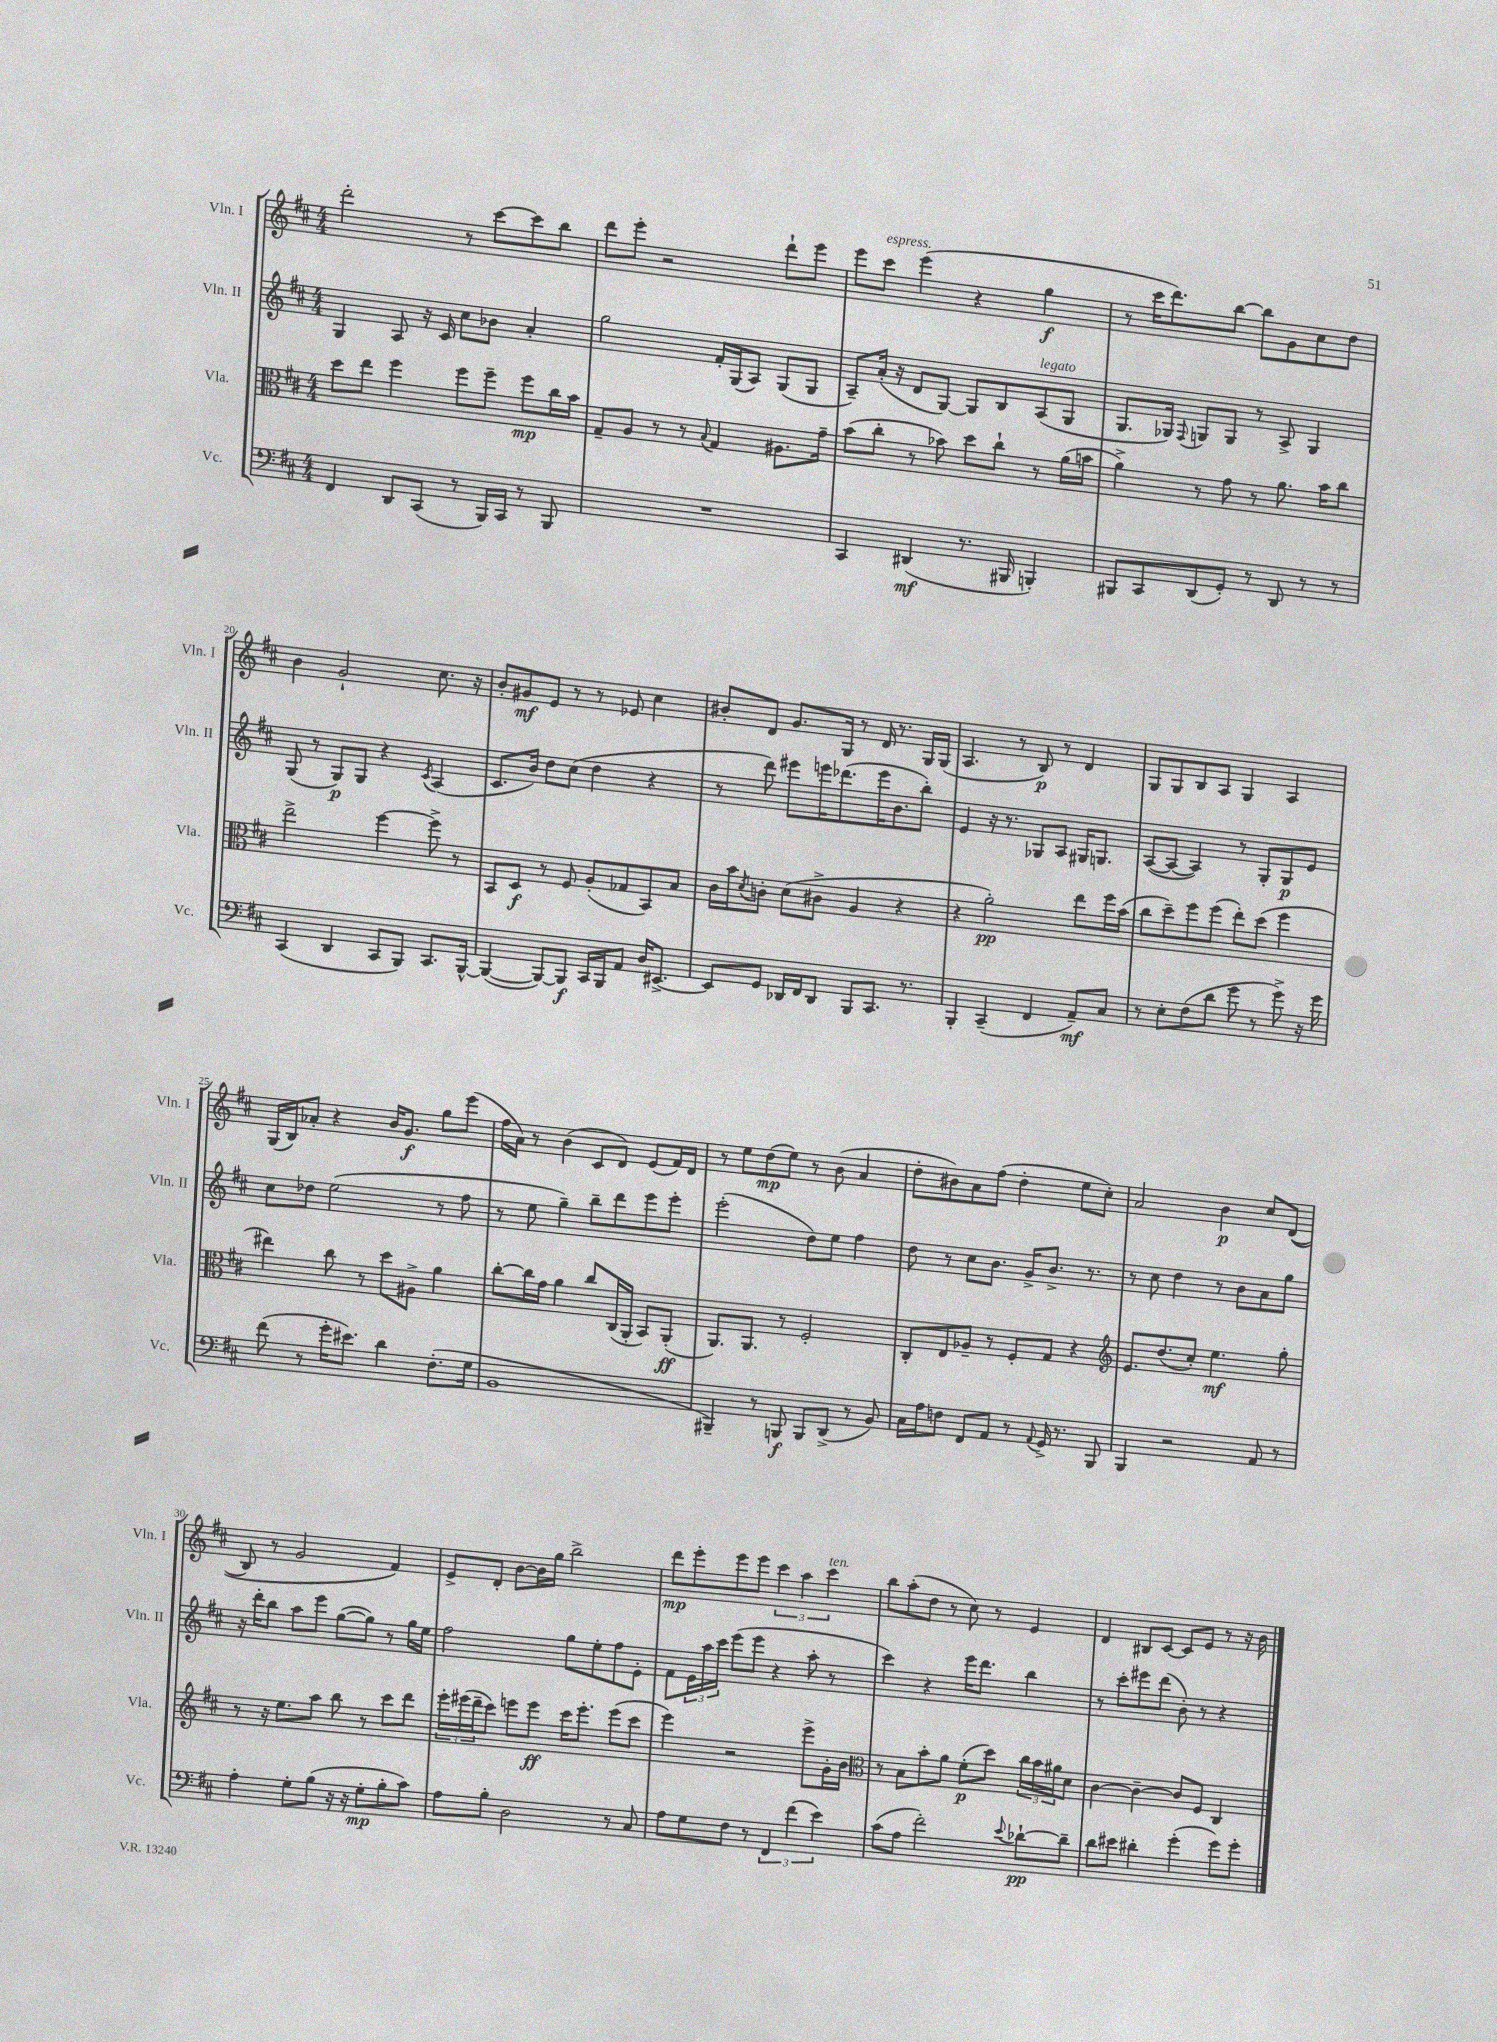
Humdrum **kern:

**kern	**kern	**kern	**kern
*staff4	*staff3	*staff2	*staff1
*clefF4	*clefC3	*clefG2	*clefG2
*k[f#c#]	*k[f#c#]	*k[f#c#]	*k[f#c#]
*M4/4	*M4/4	*M4/4	*M4/4
4FF#/	8dd\L	4G/	2ddd'\
.	8ee\J	.	.
8DD/L	4ff#\	8A/	.
(8CC#/J	.	16r	.
.	.	16c#/	.
8r	8ff#\L	8cc#\L	8r
16BBB/LL)	8ff#~\J	8b-\J	[8ccc#\L
16CC#/JJ	.	.	.
8r	8ff#\L	4a'/	8ccc#\]
8BBB/	16cc#\L	.	8bb\J
.	16b\JJ	.	.
=	=	=	=
1r	8G~/L	2gg\	8ddd\L
.	8A/J	.	8eee'\J
.	8r	.	2r
.	8r	.	.
.	8qqB/	.	.
.	4G/	16f#'/LL	.
.	.	(16G/J	.
.	.	8A/J)	.
.	8.A#\L	(8G/L	8ddd`\L
.	.	8G/J	8eee\J
.	16g~\Jk	.	.
=	=	=	=
4CC#/	(8b\L	8A~/L)	8eee\L
.	8cc#'\J	(16a'/Jk	8ccc#\J
.	.	16r	.
(4DD#/	8r	8d/L	(4eee\
.	8b-\)	[8G/J)	.
8.r	8dd\L	8G/]L	4r
.	8cc#`\J	8B/	.
16BBB#/	.	.	.
4BBB'/)	8r	(8A/	4gg\
.	(16a\LL	8G/J	.
.	16b\JJ	.	.
=	=	=	=
8BBB#/L	4a^\)	8.G/L	8r
8CC#/	.	.	16ccc#\LK
.	.	16G-/Jk)	8.ddd\)
.	.	8qqF#/	.
(8DD/	8r	8G/L	.
8GG'/J)	8g\	8G/J	[8bb\J
8r	8r	8r	8bb\]L
8DD/	8.a\	8A^/	8g\
8r	.	4G/	8cc#\
.	16b\LK	.	.
8r	8cc#\J	.	8dd\J
=	=	=	=
(4CC#/	2ee^\	(8G/	4b\
.	.	8r	.
4DD/	.	8G/L)	2g`/
.	.	8G/J	.
8CC#/L	[4ff#\	4r	.
8BBB/J)	.	.	.
.	.	8qc#/	.
8.CC#/L	8ff#^\]	(4A/	8.cc#\
.	8r	.	.
[16BBB^^/Jk	.	.	16r
=	=	=	=
(4BBB/_	8BB/L	8.c#/L	8b'/L
.	8D/J	.	8g#/
.	.	16b/Jk)	.
8BBB/_L)	8r	8dd\L	8e/J
8BBB/]J	8F#/	(8cc#\J	8r
16CC#/LL	(8A'/L	4dd\	8r
16BBB/J	.	.	.
8AA/J	8G-/	.	8e-/
16D/LK	8BB/)	4r	4cc#\
[8.EE#^/J	.	.	.
.	8B/J	.	.
=	=	=	=
8EE#/]L	16c#\LL	8r	8b#'/L
.	16b\J	.	.
.	8qd/	.	.
8GG/J	8c'\J	8ddd\)	8d/J
16DD-/LL	(8d\L	8eee#\L	8.g/L
16FF#/J	.	.	.
8DD-/J	8c#^\J	16eee\K	.
.	.	(8.ddd-\	16G/Jk
8BBB/L	4A/	.	8r
8.CC#/J	.	16eee\K	16d/
.	.	8.b\	8.r
.	4r	.	.
8.r	.	.	.
.	.	8bb'\J)	16G/LL
.	.	.	(16G/JJ
=	=	=	=
4BBB'/	4r	4e/	4.A/
(4CC#~/	2a'\)	16r	.
.	.	8.r	.
.	.	.	8r
4FF#/	.	8G-/L	8B/)
.	.	8A/J	8r
8AA~/L)	8ee\L	16G#/LK	4d/
.	.	8.G/J	.
8C#/J	16ff#\L	.	.
.	(16b\JJ	.	.
=	=	=	=
8r	8cc#\L	([8A/L	8G/L
8E'\L	8dd~\)	8A/_J	8G/
(8F#\	8ff#\	4A/])	8B/
8d\J	(8ff#\J	.	8A/J
8g\	8ee'\L)	8r	4G/
8r	(8dd\J	8G'/L	.
8g^\)	4ff#\	8G/	4A/
16r	.	8e/J	.
16g\	.	.	.
=	=	=	=
(8f#\	4ee#\)	8cc#\L	(16G/LL
.	.	.	16B/J)
8r	.	8dd-\J	8a-'/J
16g'\LK	8cc#\	(2ee\	4r
8.e#\J)	.	.	.
.	8r	.	.
4d\	8dd\L	.	16b/LK
.	.	.	8.g/J
.	8A#^\J	.	.
(8.F#'\L	4a\	8r	8gg\L
.	.	8ff#\	(8eee\J
16G\Jk	.	.	.
=	=	=	=
1BB	[8cc#'\L	8r	16ff#\LL
.	.	.	16a\JJ)
.	16cc#\]L	8ee\	8r
.	16g\JJ	.	.
.	4a\	4gg~\)	(4b\
.	8cc#/L	8bb~\L	8c#/L
.	(16C#/L	8ddd\	8d/J)
.	16AA'/JJ	.	.
.	8BB/L)	8eee\	(8e/L
.	(8AA'/J	8eee'\J	16f#/L)
.	.	.	16d/JJ
=	=	=	=
4BBB#~/)	8.AA/L)	(2eee'\	8r
.	.	.	8ee\L
.	8.AA/J	.	.
8r	.	.	(8dd\
8BBB/	8r	.	8ee\J)
8BBB/L	2F#'/	8dd\L)	8r
(8DD^/J	.	8ee\J	(8b\
8r	.	4ff#\	4a/
8BB/)	.	.	.
=	=	=	=
16C#\LL	8C#'/L	8dd\	8dd'\L
16A\J	.	.	.
8F\J	8E/	8r	8b#\)
8FF#/L	8A-~/J	8cc#\L	8a\
8AA/J	8r	8.b\J	(8ff#\J
8r	8F#'/L	.	4dd'\
.	.	16g^/LK	.
8qqAA/	.	.	.
16GG^/	8G/J	8.b^/J	.
8.r	.	.	.
.	4r	.	8ee\L
.	.	8.r	.
8BBB/	.	.	8cc#'\J)
=	=	=	=
*	*clefG2	*	*
4BBB/	8.e/L	8r	2a/
.	.	8cc#\	.
.	(8.dd/	.	.
2r	.	4dd\	.
.	8cc#'/J)	.	.
.	4.ee\	8r	4b\
.	.	8b\L	.
8AA/	.	8a\	8cc#/L
8r	8gg'\	8gg\J	&((8d/J
=	=	=	=
4A'\	8r	16r	8B/)
.	.	16ddd'\LK	.
.	16r	8bb\J	8r
.	8.ee\L	.	.
8G'\L	.	8aa\L	2g/
(8B\J	8aa\J	8eee\J	.
16r	8bb\	([8gg\L	.
16r	.	.	.
8G'\L	8r	8gg\]J)	.
8B'\	8ccc#\L	8r	4f#/&)
8c#\J)	8ddd\J	16gg\LL	.
.	.	16ee\JJ	.
=	=	=	=
8A\L	24eee'\LL	2ff#\	8e^/L
.	(24eee#\	.	.
.	24ddd~\J	.	.
8B'\J	8ccc#\J)	.	8d'/J
2D\	8eee\L	.	[8b\L
.	8eee\J	.	16b\]L
.	.	.	16gg\JJ
.	16ccc#\LK	8gg\L	2bb^\
.	8.eee'\J	.	.
.	.	8ee'\	.
8r	(8eee\L	8ff#\	.
8C#/	8ccc#\J	8e'\J	.
=	=	=	=
8A\L	4eee\)	8f#\L	8ddd\L
8G\	.	24e\L	8eee'\
.	.	24aa\	.
.	.	24ccc#\JJ	.
8F#\J	2r	(8eee\L	8eee\
8r	.	8eee\J	8eee\J
6FF#/	.	4r	6ccc#\
(6f#\	.	.	6aa\
.	8eee^\L	8aa'\	.
6e\)	.	.	6ccc#\
.	16g'\L	8r	.
.	16b\JJ	.	.
=	=	=	=
*	*clefC3	*	*
(8c#\L	8r	4ccc#\)	8bb\L
8A\J	8B\L	.	(8aa'\
2f#'\)	8b'\	4r	8dd\J
.	8a\J	.	8r
.	(8f#'\L	16eee\LK	8cc#\)
.	.	8.ddd\J	.
.	8dd\J)	.	8r
8qqe/	.	.	.
[8d-`\L	24cc#\LL	4bb\	4e/
.	24b\	.	.
.	24a#\J	.	.
8d-~\]J	8d\J	.	.
=	=	=	=
8d\L	[4c#\	8r	4d/
8e#\J	.	8ccc#'\L	.
4d#'\	4c#~\_	8eee#\	8B#/L
.	.	(8ddd\J	[8c#/J
(4g'\	8c#/]L	8b'\)	8c#/]L
.	8F#/J	8r	8e/J
8g\L)	4C#/	4r	8r
8g'\J	.	.	16r
.	.	.	16b\
==	==	==	==
*-	*-	*-	*-
